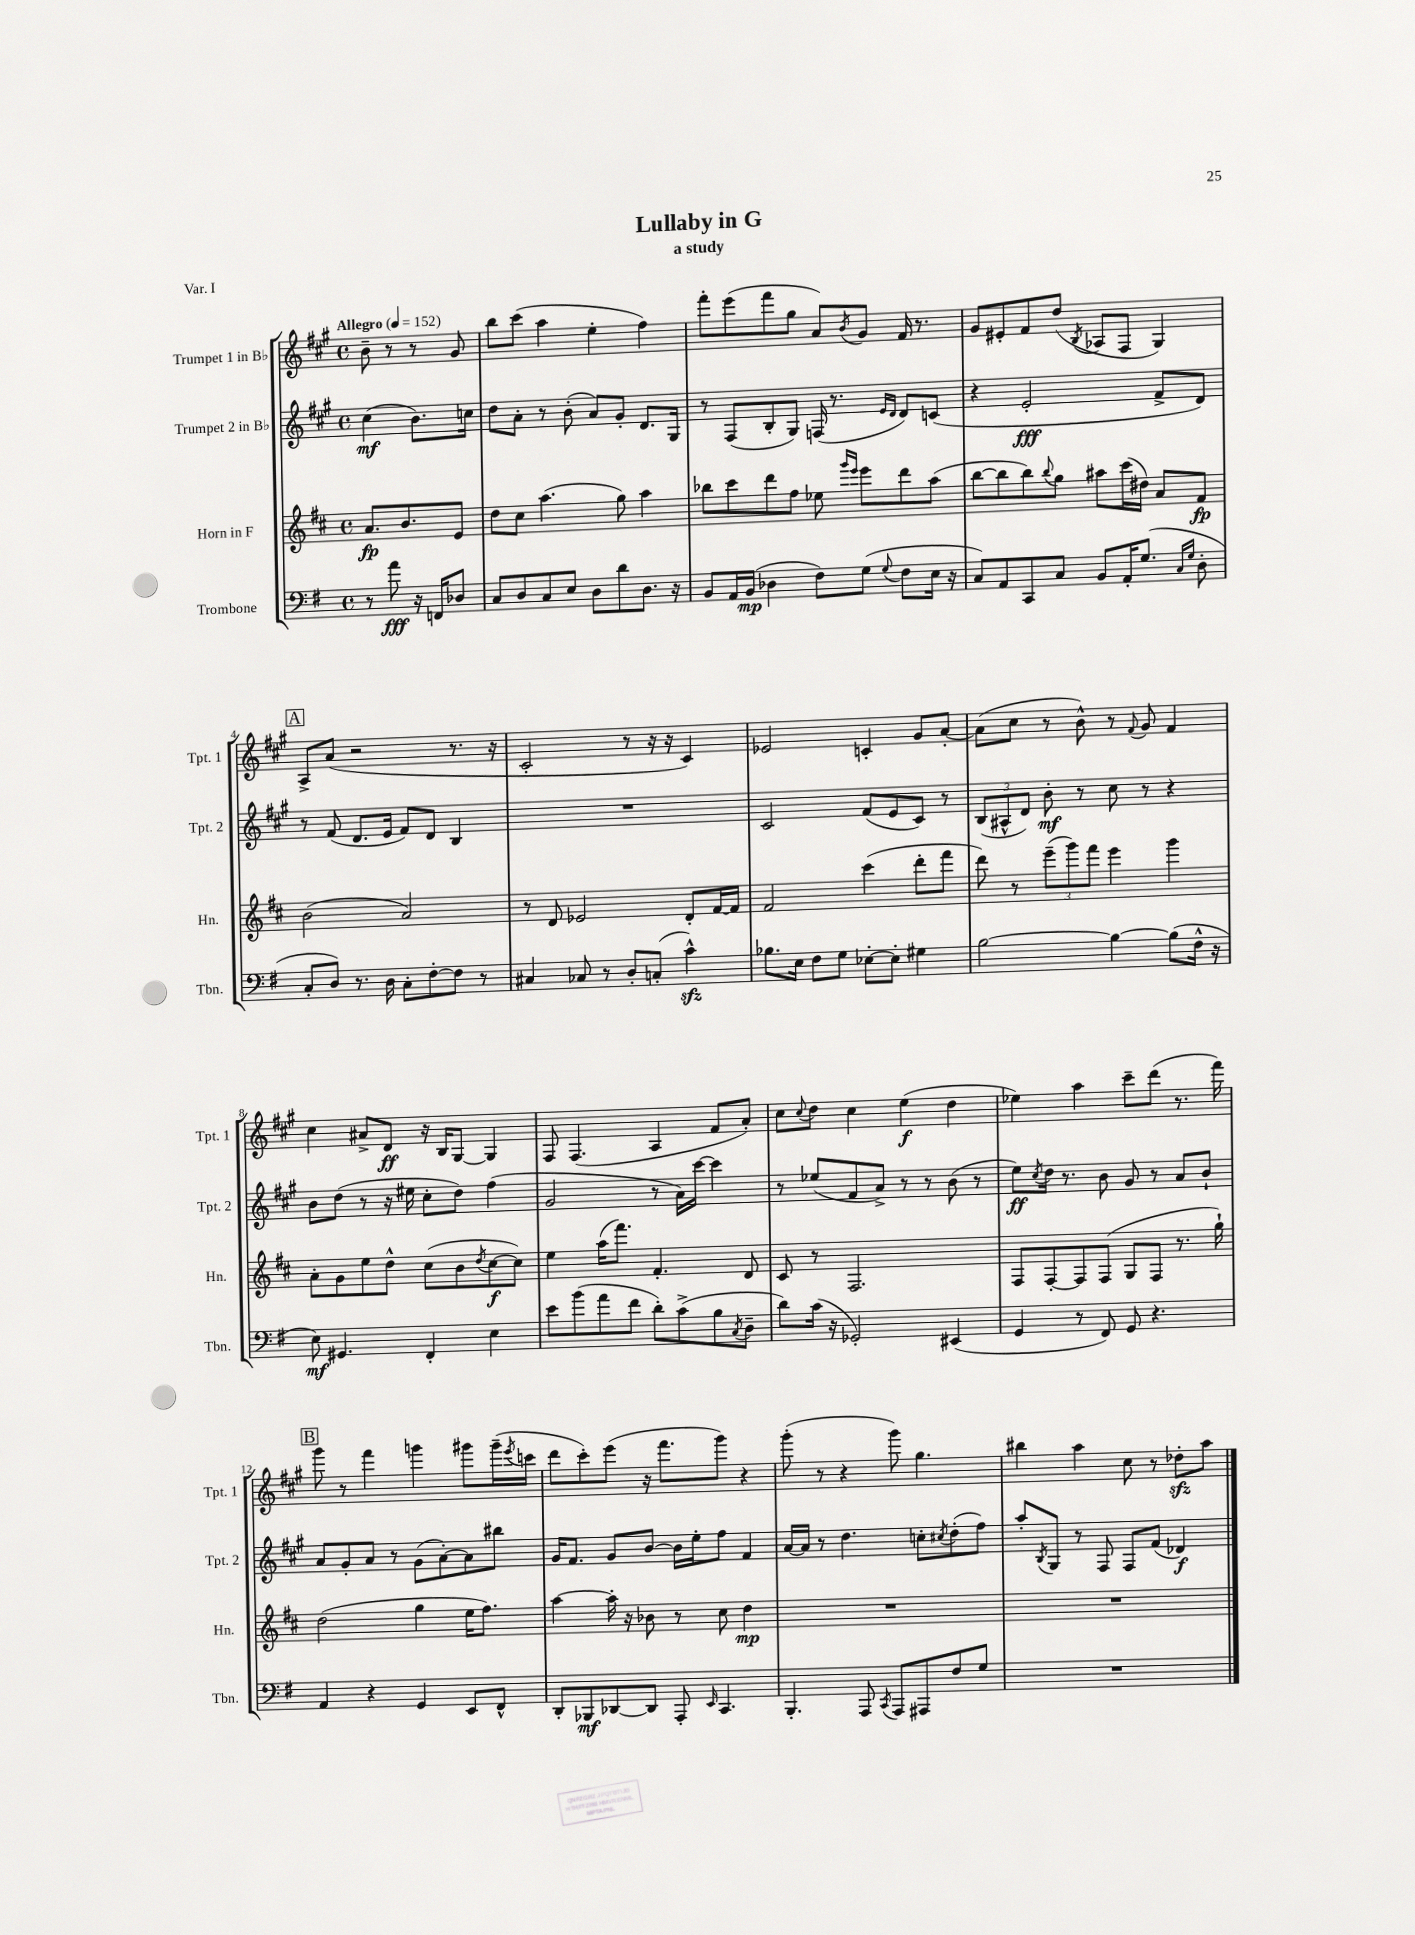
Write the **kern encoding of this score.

**kern	**kern	**kern	**kern
*staff4	*staff3	*staff2	*staff1
*clefF4	*clefG2	*clefG2	*clefG2
*k[f#]	*k[f#c#]	*k[f#c#g#]	*k[f#c#g#]
*M4/4	*M4/4	*M4/4	*M4/4
*met(c)	*met(c)	*met(c)	*met(c)
*MM152	*MM152	*MM152	*MM152
8r	8.a	(4cc#	8b~
8a	.	.	8r
.	8.b	.	.
16r	.	8.b)	8r
16FF	.	.	.
8D-	8e	.	8g#
.	.	16cc	.
=	=	=	=
8C	8dd	8dd	8bb
8D	8cc#	8a'	(8ccc#
8C	(4.aa	8r	4aa
8E	.	(8b'	.
8D	.	8a)	4ee'
8d	8gg)	8g#'	.
8.D	4aa	8.d	4ff#)
16r	.	16G#	.
=	=	=	=
8BB	8bb-	8r	8fff#'
16AA	8ccc#	(8F#	(8eee
(16BB	.	.	.
4D-	8ddd	8B'	8fff#
.	8ff#	8G#)	8gg#
8F#)	8ee-	(16F	8a)
.	.	8.r	.
.	16qqggg	.	.
.	16qqeee	.	8qb
(8G	8eee	.	8g#
.	.	16qqe	.
8qqG	.	16qqd	.
8F#	8ddd	8d)	16f#
.	.	.	8.r
16E	(8aa	(8c	.
16r	.	.	.
=	=	=	=
8C)	[8bb	4r	8g#
8AA	8bb]	.	8e#'
8CC	8bb)	2e'	8f#
.	8qqbb	.	.
8C	8gg	.	(8dd
.	.	.	8qB
8BB	8aa#	.	8A-
16AA'	(16ccc#	.	8F#
(8.G	16dd#)	.	.
.	8a	8f#^	4G#)
16qqC	.	.	.
16qqG	.	.	.
8D'	8f#	8d)	.
=	=	=	=
8C'	(2b	8r	8A^
8D)	.	(8f#	(8a
8.r	.	8.d	2r
16D	.	16e	.
8C'	2a)	8f#)	.
[8F#'	.	8d	.
8F#]	.	4B	8.r
8r	.	.	.
.	.	.	16r
=	=	=	=
4C#	8r	1r	2c#'
.	8d	.	.
8C-	2e-	.	.
8r	.	.	.
8D'	.	.	8r
(8C'	.	.	16r
.	.	.	16r
4c^^)	8d'	.	4c#)
.	[16f#	.	.
.	16f#]	.	.
=	=	=	=
8.B-	2f#	2c#	2e-
16E	.	.	.
8F#	.	.	.
8G	.	.	.
[8E-'	(4ccc#	(8f#	4c'
8E-']	.	8e	.
4G#	8ddd'	8c#)	8g#
.	8fff#	8r	[8a'
=	=	=	=
[2B	8ddd)	(12B	(8a]
.	.	12A#^^	.
.	8r	.	8cc#
.	.	12d)	.
.	(12eee~	8b'	8r
.	12ggg)	.	.
.	.	8r	8b^^)
.	12fff#	.	.
4B_	4eee	8cc#	8r
.	.	.	8qqf#
.	.	8r	8g#
(8B]	4ggg	4r	4f#
16F#^^	.	.	.
16r	.	.	.
=	=	=	=
8E)	8a'	8b	4cc#
4.GG#	8g	(8dd	.
.	8ee	8r	8a#^
.	8dd^^	16r	8d
.	.	16ee#	.
4FF#'	(8cc#	8cc#'	16r
.	.	.	16B
.	8b	8dd)	[8G#
.	8qdd	.	.
4E	[8cc#	(4ff#	4G#]
.	8cc#])	.	.
=	=	=	=
8e	4ee	2g#	8F#
(8b	.	.	(4.F#
8a	(16aa	.	.
.	8.fff#)	.	.
8f#	.	.	.
8d')	4.f#'	8r	4A
(8c^	.	16a)	.
.	.	[16ccc#	.
8B	.	4ccc#]	8f#
8qC	.	.	.
8D~	8d	.	8a')
=	=	=	=
8d)	8c#	8r	8cc#
.	.	.	8qqcc#
(16c	8r	(8ee-	8dd
16r	.	.	.
2GG-')	2.F#	8f#	4cc#
.	.	8a^)	.
.	.	8r	(4ee
.	.	8r	.
(4EE#	.	(8b	4dd
.	.	8r	.
=	=	=	=
4GG	8F#	8ee)	4ee-)
.	.	8qcc#	.
.	[8F#'	16dd	.
.	.	8.r	.
8r	8F#]	.	4aa
8FF#)	(8F#	8b	.
8GG	8G	8g#	8ccc#~
4.r	8F#	8r	(8ddd
.	8.r	8a	8.r
.	.	8b`	.
.	16gg`)	.	16fff#)
=	=	=	=
4AA	(2dd	8a	8ggg#
.	.	8g#'	8r
4r	.	8a	4fff#
.	.	8r	.
4GG	4gg	(8g#	4ggg
.	.	[8a')	.
8EE	16ee	8a]	8ggg#
.	8.ff#)	.	.
8FF#^^	.	8bb#	(16ggg#~
.	.	.	8qeee
.	.	.	16ccc
=	=	=	=
8DD'	[4aa	16g#	8ddd
.	.	8.f#	.
8BBB-	.	.	8ccc#')
[8DD-	16aa']	8g#	(8eee
.	16r	.	.
8DD-]	8b-	[8b	16r
.	.	.	8.fff#
8AAA'	8r	16b]	.
.	.	16ee'	.
16qqEE	.	.	.
4.CC	8cc#	8ff#	8ggg#)
.	4dd	4f#	4r
=	=	=	=
4.BBB'	1r	[16a	(8ggg#'
.	.	16a]	.
.	.	8r	8r
.	.	4.dd	4r
8AAA	.	.	.
8qCC	.	.	.
8AAA	.	.	8ggg#)
8AAA#	.	8cc'	4.gg#
.	.	8qcc#	.
8F#	.	(8dd'	.
8G	.	8ff#)	.
=	=	=	=
1r	1r	8aa'	4bb#
.	.	8qB	.
.	.	8G#	.
.	.	8r	4aa
.	.	8F#	.
.	.	8F#	8cc#
.	.	(8f#	8r
.	.	4d-)	8dd-'
.	.	.	8aa
==	==	==	==
*-	*-	*-	*-
